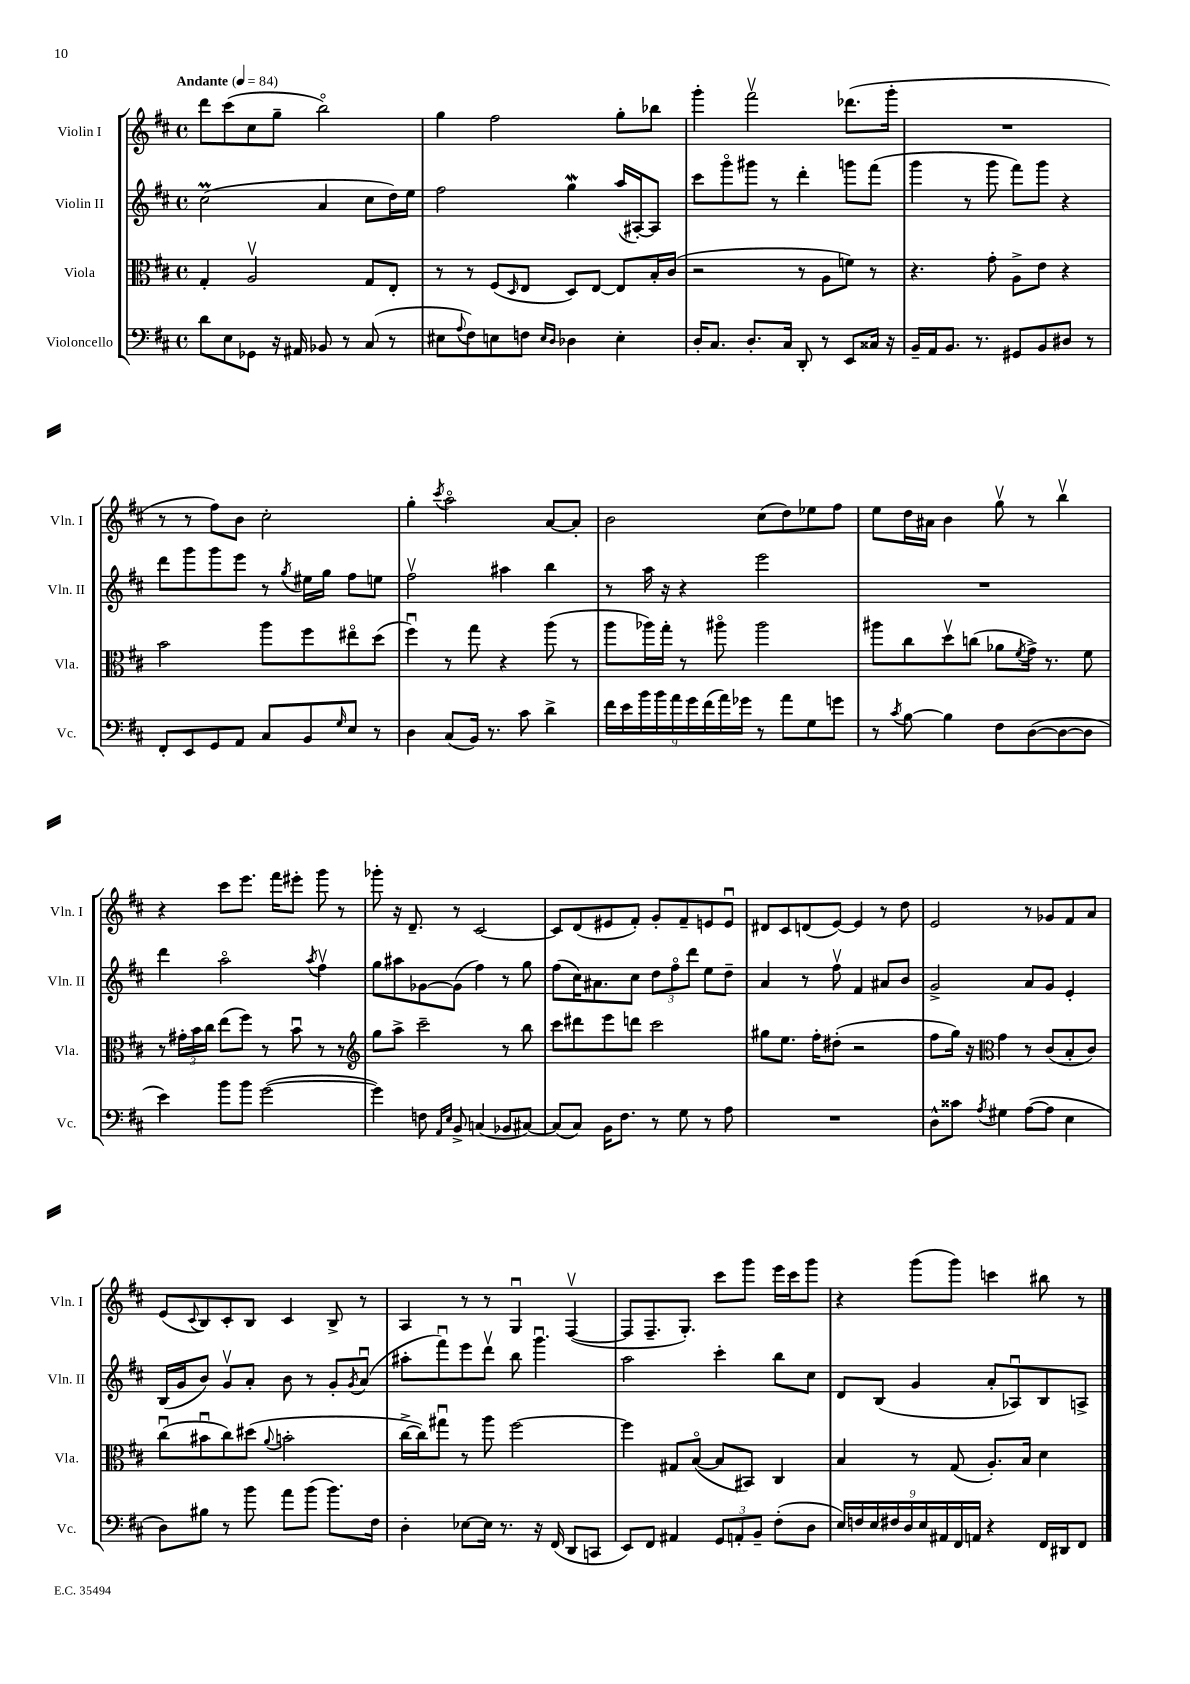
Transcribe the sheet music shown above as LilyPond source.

<<
\new StaffGroup <<
\new Staff = "s0" \with { instrumentName = "Violin I" shortInstrumentName = "Vln. I" } {
    \clef treble \key d \major \defaultTimeSignature \time 4/4 \tempo "Andante" 4 = 84
    d'''8 cis'''8( cis''8 g''8-- b''2\flageolet) |
    g''4 fis''2 g''8-. bes''8 |
    g'''4-. fis'''2\upbow des'''8.( g'''16-. |
    R1 |
    r8 r8 fis''8) b'8 cis''2-. |
    g''4-. \acciaccatura { cis'''8 } a''2\flageolet a'8~ a'8-. |
    b'2 cis''8( d''8) ees''8 fis''8 |
    e''8 d''16 ais'16 b'4 g''8\upbow r8 b''4\upbow |
    r4 cis'''8 e'''8. fis'''16 eis'''8-. g'''8 r8 |
    ges'''8-. r16 d'8.-- r8 cis'2~ |
    cis'8 d'8( eis'8 fis'8-.) g'8-. fis'8-- e'8 e'8\downbow |
    dis'8 cis'8 d'8( e'8~) e'4 r8 d''8 |
    e'2 r8 ges'8 fis'8 a'8 |
    e'8( \appoggiatura { cis'8 } b8) cis'8-. b8 cis'4 b8-> r8 |
    a4 r8 r8 g4\downbow fis4~\upbow( |
    fis8 fis8.-- g8.-.) cis'''8 g'''8 e'''16 cis'''16 g'''8 |
    r4 g'''8( g'''8) c'''4 bis''8 r8 \bar "|." |
}
\new Staff = "s1" \with { instrumentName = "Violin II" shortInstrumentName = "Vln. II" } {
    \clef treble \key d \major \defaultTimeSignature \time 4/4
    cis''2\prall( a'4 cis''8 d''16) e''16 |
    fis''2 g''4\mordent a''16( ais16~-.) ais8 |
    cis'''8 g'''8\flageolet gis'''8 r8 d'''4-. g'''8 fis'''8( |
    g'''4 r8 g'''8 fis'''8) g'''8 r4 |
    d'''8 g'''8 g'''8 e'''8 r8 \acciaccatura { g''8 } eis''16 g''16 fis''8 e''8 |
    fis''2\upbow ais''4 b''4 |
    r8 a''16 r16 r4 e'''2 |
    R1 |
    d'''4 a''2\flageolet \acciaccatura { a''8 } fis''4\upbow |
    g''8 ais''8 ges'8~ ges'8( fis''4) r8 g''8 |
    fis''8( cis''16) ais'8. cis''8 \tuplet 3/2 { d''8 fis''8\flageolet d'''8 } e''8 d''8-- |
    a'4 r8 fis''8\upbow fis'4 ais'8 b'8 |
    g'2-> a'8 g'8 e'4-. |
    b16( g'16 b'8) g'8\upbow a'8-. b'8 r8 g'8-. \acciaccatura { g'8 } a'8\downbow( |
    ais''8-. fis'''8\downbow) e'''8 d'''8\upbow b''8 g'''4.\downbow |
    a''2 cis'''4-. b''8 cis''8 |
    d'8 b8( g'4 a'8-. aes8\downbow) b8 a8-> \bar "|." |
}
\new Staff = "s2" \with { instrumentName = "Viola" shortInstrumentName = "Vla." } {
    \clef alto \key d \major \defaultTimeSignature \time 4/4
    g4-. a2\upbow g8 e8-. |
    r8 r8 fis8( \grace { d16 } e8 d8) e8~ e8 b16-. cis'16( |
    r2 r8 a8 f'8) r8 |
    r4. g'8-. a8-> e'8 r4 |
    b'2 a''8 fis''8 eis''8\flageolet d''8( |
    fis''4\downbow) r8 g''8 r4 a''8( r8 |
    a''8 aes''16) g''16-. r8 ais''8\flageolet ais''2 |
    ais''8 cis''8 d''8\upbow c''8( aes'8 \acciaccatura { fis'8 } g'16->) r8. fis'8 |
    r8 \tuplet 3/2 { gis'16-. b'16 cis''16 } e''8( fis''8) r8 b'8\downbow r8 r8 |
    \clef treble g''8 a''8-> cis'''2-- r8 b''8 |
    cis'''8 dis'''8 e'''8 d'''8 cis'''2 |
    gis''8 e''8. fis''16-. dis''8-.( r2 |
    fis''8 g''16) r16 \clef alto g'4 r8 cis'8( b8-. cis'8) |
    cis''8\downbow( bis'8\downbow cis''8) dis''8( \appoggiatura { a'8 } b'2-. |
    cis''16~-> cis''16) gis''8\downbow r8 a''8 fis''2~ |
    fis''4 gis8 b8~\flageolet( b8 bis,8) cis4 |
    b4 r8 g8( a8.-.) b16 d'4 \bar "|." |
}
\new Staff = "s3" \with { instrumentName = "Violoncello" shortInstrumentName = "Vc." } {
    \clef bass \key d \major \defaultTimeSignature \time 4/4
    d'8 e8 ges,8 r16 ais,16 bes,8 r8 cis8( r8 |
    eis8 \appoggiatura { a8 } fis8) e8 f8 \grace { e16 d16 } des4 e4-. |
    d16-. cis8. d8.-. cis16 d,8-. r8 e,8 cisis16 r16 |
    b,16-- a,16 b,8. r8. gis,8 b,8 dis8 r8 |
    fis,8-. e,8 g,8 a,8 cis8 b,8 \grace { g16 } e8 r8 |
    d4 cis8( b,16) r8. cis'8 d'4-> |
    \tuplet 9/8 { fis'16 e'16 b'16 b'16 a'16 g'16 fis'16( a'16) ges'16 } r8 a'8 g8 g'8 |
    r8 \acciaccatura { cis'8 } b8~ b4 fis8 d8~( d8~ d8 |
    e'4) b'8 b'8 g'2~( |
    g'4) f8 \grace { a,16 e16 } b,8-> c4( bes,8 cis8~) |
    cis8( cis8) b,16 fis8. r8 g8 r8 a8 |
    R1 |
    d8-^ cisis'8 \acciaccatura { a8 } gis4 a8~( a8 e4 |
    d8) bis8 r8 b'8 a'8 b'8( b'8.) fis16 |
    d4-. ees8~ ees16 r8. r16 fis,16( d,8 c,8 |
    e,8) fis,8 ais,4 \tuplet 3/2 { g,8 a,8-. b,8-- } fis8-.( d8 |
    \tuplet 9/8 { e16) f16 e16 fis16 d16 e16 ais,16 fis,16 a,16 } r4 fis,16 dis,16 fis,8 \bar "|." |
}
>>
>>
\layout { \context { \Score \remove "Bar_number_engraver" } }
